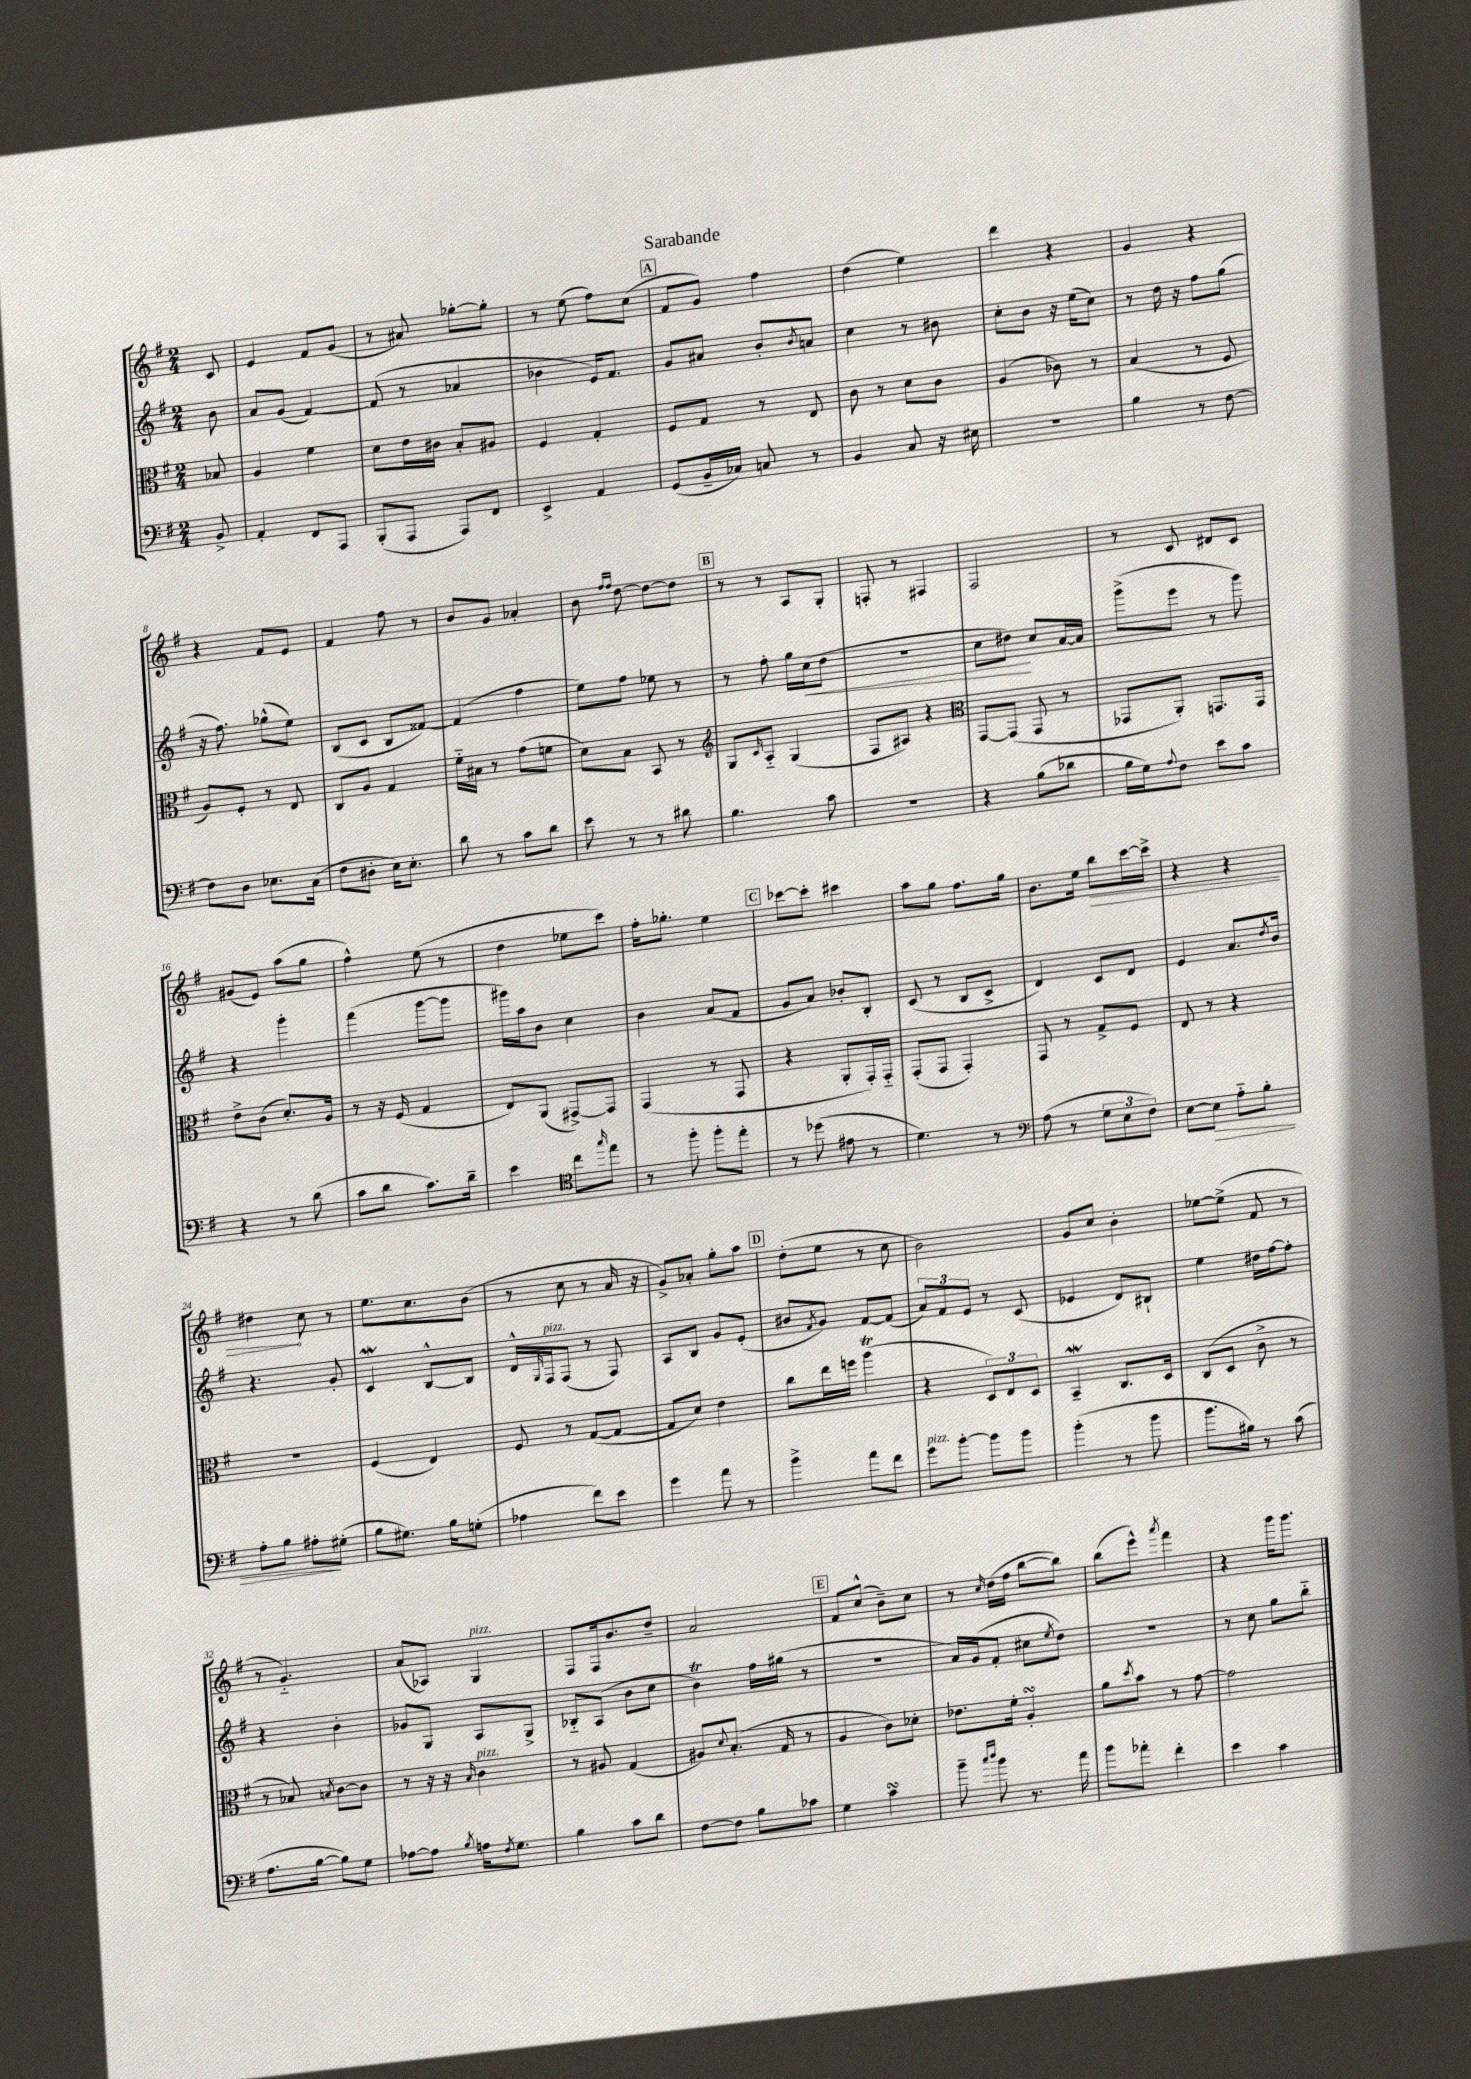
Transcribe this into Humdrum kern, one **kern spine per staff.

**kern	**dynam	**kern	**kern	**dynam	**kern	**dynam
*part4	*part4	*part3	*part2	*part2	*part1	*part1
*staff4	*staff4	*staff3	*staff2	*staff2	*staff1	*staff1
*clefF4	*	*clefC3	*clefG2	*	*clefG2	*
*k[f#]	*	*k[f#]	*k[f#]	*	*k[f#]	*
*M2/4	*	*M2/4	*M2/4	*	*M2/4	*
=	=	=	=	=	=	=
8BB^/	.	8B-X/	8b\	.	8c/	.
=1	=1	=1	=1	=1	=1	=1
4AA'/	.	4A/	8a/L	.	4e/	.
.	.	.	(8g/J	.	.	.
8FF#/L	.	4f#\	[4f#/)	.	8f#/L	.
8AAA/J	.	.	.	.	(8g/J	.
=2	=2	=2	=2	=2	=2	=2
(8BBB'/L	.	8d\L	(8f#/]	.	8r	.
8AAA/J	.	16e\L	8r	.	8a#X/)	.
.	.	16c#X\JJ	.	.	.	.
8AAA/L)	.	8B'/L	4a-X/	.	[8gg-X'\L	.
8FF#/J	.	8A#X/J	.	.	8gg-'\J]	.
=3	=3	=3	=3	=3	=3	=3
4EE^/	.	4F#/	4b-X\	.	8r	.
.	.	.	.	.	(8ee\	.
4AA/	.	4G'/	16e/KL)	.	8ff#\L)	.
.	.	.	8.f#/J	.	.	.
.	.	.	.	.	(8cc\J	.
!!LO:REH:place=s1:t=A
=4	=4	=4	=4	=4	=4	=4
(8GG/L	.	8F#/L	8g/L	.	8f#/L	.
16BB~/L	.	8G/J	8a#X/J	.	8g/J)	.
16C-X/JJ)	.	.	.	.	.	.
8Cn/	.	8r	8b'/L	.	4ff#\	.
.	.	.	8qb/	.	.	.
8r	.	8E/	8an/J	.	.	.
=5	=5	=5	=5	=5	=5	=5
4BB/	.	8c\	4cc\	.	(4dd\	.
.	.	8r	.	.	.	.
8C/	.	8d\L	8r	.	4ee\)	.
16r	.	8c\J	8b#X\	.	.	.
16E#X\	.	.	.	.	.	.
=6	=6	=6	=6	=6	=6	=6
2r	.	(4A/	8cc'\L	.	4ddd\	.
.	.	.	8b\J	.	.	.
.	.	8c-X\)	16r	.	4r	.
.	.	.	(16ee\KL	.	.	.
.	.	8r	8cc\J)	.	.	.
=7	=7	=7	=7	=7	=7	=7
4B\	.	(4B/	8r	.	4g/	.
.	.	.	16dd\	.	.	.
.	.	.	16r	.	.	.
8r	.	8r	8ff#\L	.	4r	.
[8F#\	.	8F#/	(8gg\J	.	.	.
!!LO:LB:g=z
=8	=8	=8	=8	=8	=8	=8
8F#\L]	.	8A/L)	16r	.	4r	.
.	.	.	8.ff#\)	.	.	.
8D\J	.	8F#'/J	.	.	.	.
8.E-X\L	.	8r	(8gg-X^^\L	.	8f#/L	.
.	.	8E/	8ee\J)	.	8e/J	.
(16C\Jk	.	.	.	.	.	.
=9	=9	=9	=9	=9	=9	=9
8F#\L	.	8C/L	(8B/L	.	4f#/	.
8D#X'\J	.	8A/J	8c/J	.	.	.
16E\KL)	.	4G/	8B/L	.	8ff#\	.
8.E'\J	.	.	.	.	.	.
.	.	.	[8f##X/J)	.	8r	.
=10	=10	=10	=10	=10	=10	=10
8d\	.	16f#\LL	(4f##/]	.	8b/L	.
.	.	16B#X\JJ	.	.	.	.
8r	.	8r	.	.	8g/J	.
8c\L	.	(8g\L	4ff#\	.	4a-X'/	.
8d\J	.	8fn\J	.	.	.	.
=11	=11	=11	=11	=11	=11	=11
8e\	.	8d\L)	8ee\L)	.	8b\	.
.	.	.	.	.	16qqff#/LL	.
.	.	.	.	.	16qqff#/JJ	.
8r	.	8B\J	8ff#\J	.	[8dd\	.
8r	.	8BB/	8ee-X\	.	8dd\L_	.
8d#X\	.	8r	8r	.	8dd\J]	.
!!LO:REH:place=s1:t=B
=12	=12	=12	=12	=12	=12	=12
*	*	*clefG2	*	*	*	*
4.B\	.	8G/L	8r	.	8r	.
.	.	16qqc/	.	.	.	.
.	.	8A/J	8ff#'\	.	8r	.
.	.	(4G/	16gg\LL	.	8A/L	.
!	!	!	!	!LO:HP:b	!	!
.	.	.	(16cc\J	<	.	.
8c\	.	.	8dd\J	.	8G'/J	.
=13	=13	=13	=13	=13	=13	=13
2r	.	8F#/L	2r	.	8Fn'/	.
.	.	8A#X/J)	.	.	8r	.
.	.	4r	.	.	4F#X/	.
=14	=14	=14	=14	=14	=14	=14
*	*	*clefC3	*	*	*	*
4r	.	[8GG/L	8cc\L	.	2F#/	.
.	.	(8GG/J]	8dd#X\J)	.	.	.
(8B\L	.	8GG/	8cc/L	[	.	.
8d-X\J	.	8r	[16a/L	.	.	.
.	.	.	16a/JJ]	.	.	.
=15	=15	=15	=15	=15	=15	=15
16B\LL	.	8GG-X/L	(8ggg^\L	.	8r	.
16G\J)	.	.	.	.	.	.
8qqA/	.	.	.	.	.	.
8F#\J	.	8AA'/J)	8eee\J	.	8c/	.
8e\L	.	8.GGn/L	8r	.	8d#X/L	.
8c\J	.	.	8ggg\)	.	8c/J	.
.	.	16GG/Jk	.	.	.	.
!!LO:LB:g=z
=16	=16	=16	=16	=16	=16	=16
4r	.	8e^\L	4r	.	(8g#X/L	.
.	.	(8c\J	.	.	8e/J)	.
8r	.	8.d'/L)	4ggg'\	.	(8aa\L	.
(8d\	.	.	.	.	8gg\J	.
.	.	16A/Jk	.	.	.	.
=17	=17	=17	=17	=17	=17	=17
8c\L	.	8r	(4fff#\	.	4ff#^^\)	.
8d\J	.	16r	.	.	.	.
.	.	(16F#/	.	.	.	.
8.c\L)	.	4G/	[8ggg\L	.	(8ee\	.
.	.	.	8ggg\J]	.	8r	.
16d~\Jk	.	.	.	.	.	.
=18	=18	=18	=18	=18	=18	=18
4e\	.	8E/L)	16ggg#X\LL)	.	4dd\	.
.	.	.	16aa\J	.	.	.
.	.	(8AA/J	8b\J	.	.	.
*clefC4	*	*	*	*	*	*
8cc\L	.	[8GG#X^/L)	4cc\	.	8ee-X\L	.
16qqgg/	.	.	.	.	.	.
8ee\J	.	8GG#/J]	.	.	8ccc\J)	.
=19	=19	=19	=19	=19	=19	=19
8r	.	(4GG/	4b\	.	16ff#'\KL	.
.	.	.	.	.	8.gg-X'\J	.
8ff#'\	.	.	.	.	.	.
8ff#'\L	.	8r	(8a/L	.	4ee\	.
8ee'\J	.	8GG/	8f#/J	.	.	.
!!LO:REH:place=s1:t=C
=20	=20	=20	=20	=20	=20	=20
8r	.	4r	8g/L	.	[8ccc-X\L	.
(8dd-X\	.	.	8a/J)	.	8ccc-'\J]	.
8e#X\	.	8AA'/L	8b-X'/L	.	4ccc#X\	.
8r	.	16GG'/L)	8B'/J	.	.	.
.	.	16GG/JJ	.	.	.	.
=21	=21	=21	=21	=21	=21	=21
4.d\)	.	(8GG'/L	(8c/	.	8aa\L	.
.	.	8GG/J	8r	.	8gg\J	.
.	.	4GG'/)	8B/L	.	8.ff#\L	.
8r	.	.	8c^/J	.	.	.
.	.	.	.	.	16gg\Jk	.
=22	=22	=22	=22	=22	=22	=22
*clefF4	*	*	*	*	*	*
(8A\	.	8GG/	4d/)	.	8.b\L	.
8r	.	8r	.	.	.	.
.	.	.	.	.	16ee\Jk	.
!	!	!	!	!	!	!LO:HP:b
12G\L	.	8G^/L	8c/L	.	8bb\L	>
12E\	.	.	.	.	.	.
.	.	8F#/J	8d/J	.	[16ccc\L	.
12F#\J)	.	.	.	.	.	.
.	.	.	.	.	16ccc^\JJ]	.
=23	=23	=23	=23	=23	=23	=23
[8E\L	.	8E/	4e/	.	4r	.
!	!LO:HP:b	!	!	!	!	!
8E\J]	>	8r	.	.	.	.
8A\L	.	4r	8.a/L	.	4r	.
8B'\J	.	.	.	.	.	.
.	.	.	8qdd/	.	.	.
.	.	.	16b/Jk	.	.	.
!!LO:LB:g=z
=24	=24	=24	=24	=24	=24	=24
8A'\L	.	2r	4.r	.	4dd#X\	.
8B\J	.	.	.	.	.	.
8A#X'\L	.	.	.	.	8cc\	]
(8G#X'\J	]	.	8g'/	.	8r	.
=25	=25	=25	=25	=25	=25	=25
8B\L	.	(4F#/	4cw/	.	8.ee\L	.
8.G#X\J)	.	.	.	.	.	.
.	.	.	.	.	8.cc\	.
.	.	4E/)	[8B^^/L	.	.	.
16B\KL	.	.	.	.	.	.
(8Gn'\J	.	.	8B/J]	.	(8b\J	.
=26	=26	=26	=26	=26	=26	=26
4A-X\	.	8F#/	16d^^/LL	.	8r	.
.	.	.	16qqG/	.	.	.
!	!	!	!LO:TX:a:i:t=pizz.	!	!	!
.	.	.	16F#/J	.	.	.
.	.	8r	(8F#/J	.	8cc\	.
8f#\L)	.	([8G/L	8r	.	8r	.
8e\J	.	8G/J_	8F#/)	.	16a/	.
.	.	.	.	.	16r	.
=27	=27	=27	=27	=27	=27	=27
4g\	.	8G/L]	8A/L	.	8g^/L)	.
.	.	8d/J)	8B/J	.	8a-X'/J	.
8a\	.	4e\	8g/L	.	8gg'\L	.
8r	.	.	(8e'/J	.	8aa\J	.
!!LO:REH:place=s1:t=D
=28	=28	=28	=28	=28	=28	=28
4b^\	.	8cc\L	8b#X/L	.	(8dd'\L	.
.	.	.	8qf#/	.	.	.
.	.	16ee\L	8g/J)	.	8ee\J	.
.	.	16ffn\JJ	.	.	.	.
8a\L	.	(4aaT\	[8f#/L	.	8r	.
8f#\J	.	.	(8f#/J]	.	8cc\	.
=29	=29	=29	=29	=29	=29	=29
!LO:TX:a:i:t=pizz.	!	!	!	!	!	!
8g\L	.	4r	12a/L)	.	2b\)	.
.	.	.	12f#/	.	.	.
[8b'\J	.	.	.	.	.	.
.	.	.	12e/J	.	.	.
8b\L]	.	12D/L)	8r	.	.	.
.	.	12E/	.	.	.	.
8b\J	.	.	(8c/	.	.	.
.	.	12D/J	.	.	.	.
=30	=30	=30	=30	=30	=30	=30
(4b'\	.	4BBW~/	4e-X/	.	8g/L	.
.	.	.	.	.	8cc/J	.
8r	.	8.C/L	8d/L)	.	4b'\	.
8b\	.	.	8B#X`/J	.	.	.
.	.	16D/Jk	.	.	.	.
=31	=31	=31	=31	=31	=31	=31
8.b\L	.	(8C/L	4ee\	.	[8ee-X\L	.
.	.	8D/J	.	.	(8ee-^\J]	.
16B#X\Jk)	.	.	.	.	.	.
8r	.	8c^\	16dd#X\LL	.	8f#/	.
.	.	.	[16ff#\J	.	.	.
(8c\	.	8r	8ff#'\J]	.	8r	.
!!LO:LB:g=z
=32	=32	=32	=32	=32	=32	=32
8.A\L	.	8r	4r	.	8r	.
.	.	8B-X/)	.	.	4.g/)	.
[16B\Jk	.	.	.	.	.	.
.	.	8qBn/	.	.	.	.
8B\L])	.	[8c\L	4b'\	.	.	.
8G\J	.	8c\J]	.	.	.	.
=33	=33	=33	=33	=33	=33	=33
[8A-X\L	.	8r	8g-X/L	.	(8a/L	.
8A-\J]	.	16r	8G/J	.	8A-X/J)	.
.	.	16r	.	.	.	.
8qB/	.	16qqB/	.	.	.	.
!	!	!	!	!	!LO:TX:a:i:t=pizz.	!
!	!	!LO:TX:a:i:t=pizz.	!	!	!	!
16An\KL	.	4c\	8A/L	.	4G/	.
8qF#/	.	.	.	.	.	.
8.G\J	.	.	.	.	.	.
.	.	.	8G^/J	.	.	.
=34	=34	=34	=34	=34	=34	=34
4B\	.	8r	8B-X/L	.	8F#/L	.
.	.	8A#X/	(8A/J	.	16F#/k	.
.	.	.	.	.	8.b/	.
8c\L	.	(4G/	8b\L	.	.	.
8d\J	.	.	8cc\J	.	8dd~/J	.
=35	=35	=35	=35	=35	=35	=35
[8F#\L	.	8A#X/L)	4bt\)	.	2a/	.
.	.	8qqd/	.	.	.	.
8F#\J]	.	(8.B'/J	.	.	.	.
8B\L	.	.	16ff#\LL	.	.	.
.	.	16G/	(16gg#X\JJ	.	.	.
8c-X\J	.	8r	8r	.	.	.
!!LO:REH:place=s1:t=E
=36	=36	=36	=36	=36	=36	=36
4G\	.	4A/	2r	.	8f#/L	.
.	.	.	.	.	(8cc^^/J	.
4csSSs\	.	8c\L)	.	.	8b~\L)	.
.	.	8d-X'\J	.	.	8cc\J	.
=37	=37	=37	=37	=37	=37	=37
8b~\	.	8.e-X\L	16a/LL)	.	8r	.
.	.	.	(16g/J	.	.	.
16qqcc/LL	.	.	.	.	.	.
16qqdd/JJ	.	.	.	.	16qqcc/	.
8b\	.	.	8f#'/J	.	(16dd\LL	.
.	.	16f#'\Jk	.	.	16ff#\JJ	.
8.r	.	4AsSSS'/	8cc#X\L	.	[8bb\L	.
.	.	.	8qee/	.	.	.
.	.	.	8dd\J)	.	8bb\J])	.
16a\	.	.	.	.	.	.
=38	=38	=38	=38	=38	=38	=38
8b\L	.	8a\L	2r	.	(8bb\L	.
.	.	8qdd/	.	.	.	.
8a-X'\J	.	8b\J	.	.	8eee^^\J)	.
.	.	.	.	.	8qaaa/	.
4f#'\	.	8r	.	.	4fff#\	.
.	.	[8g\	.	.	.	.
=39	=39	=39	=39	=39	=39	=39
4e\	.	2g\]	8r	.	4r	.
.	.	.	8cc\	.	.	.
4c\	.	.	8gg\L	.	16ggg\KL	.
.	.	.	.	.	8.ggg\J	.
.	.	.	8bb\J	.	.	.
==	==	==	==	==	==	==
*-	*-	*-	*-	*-	*-	*-
